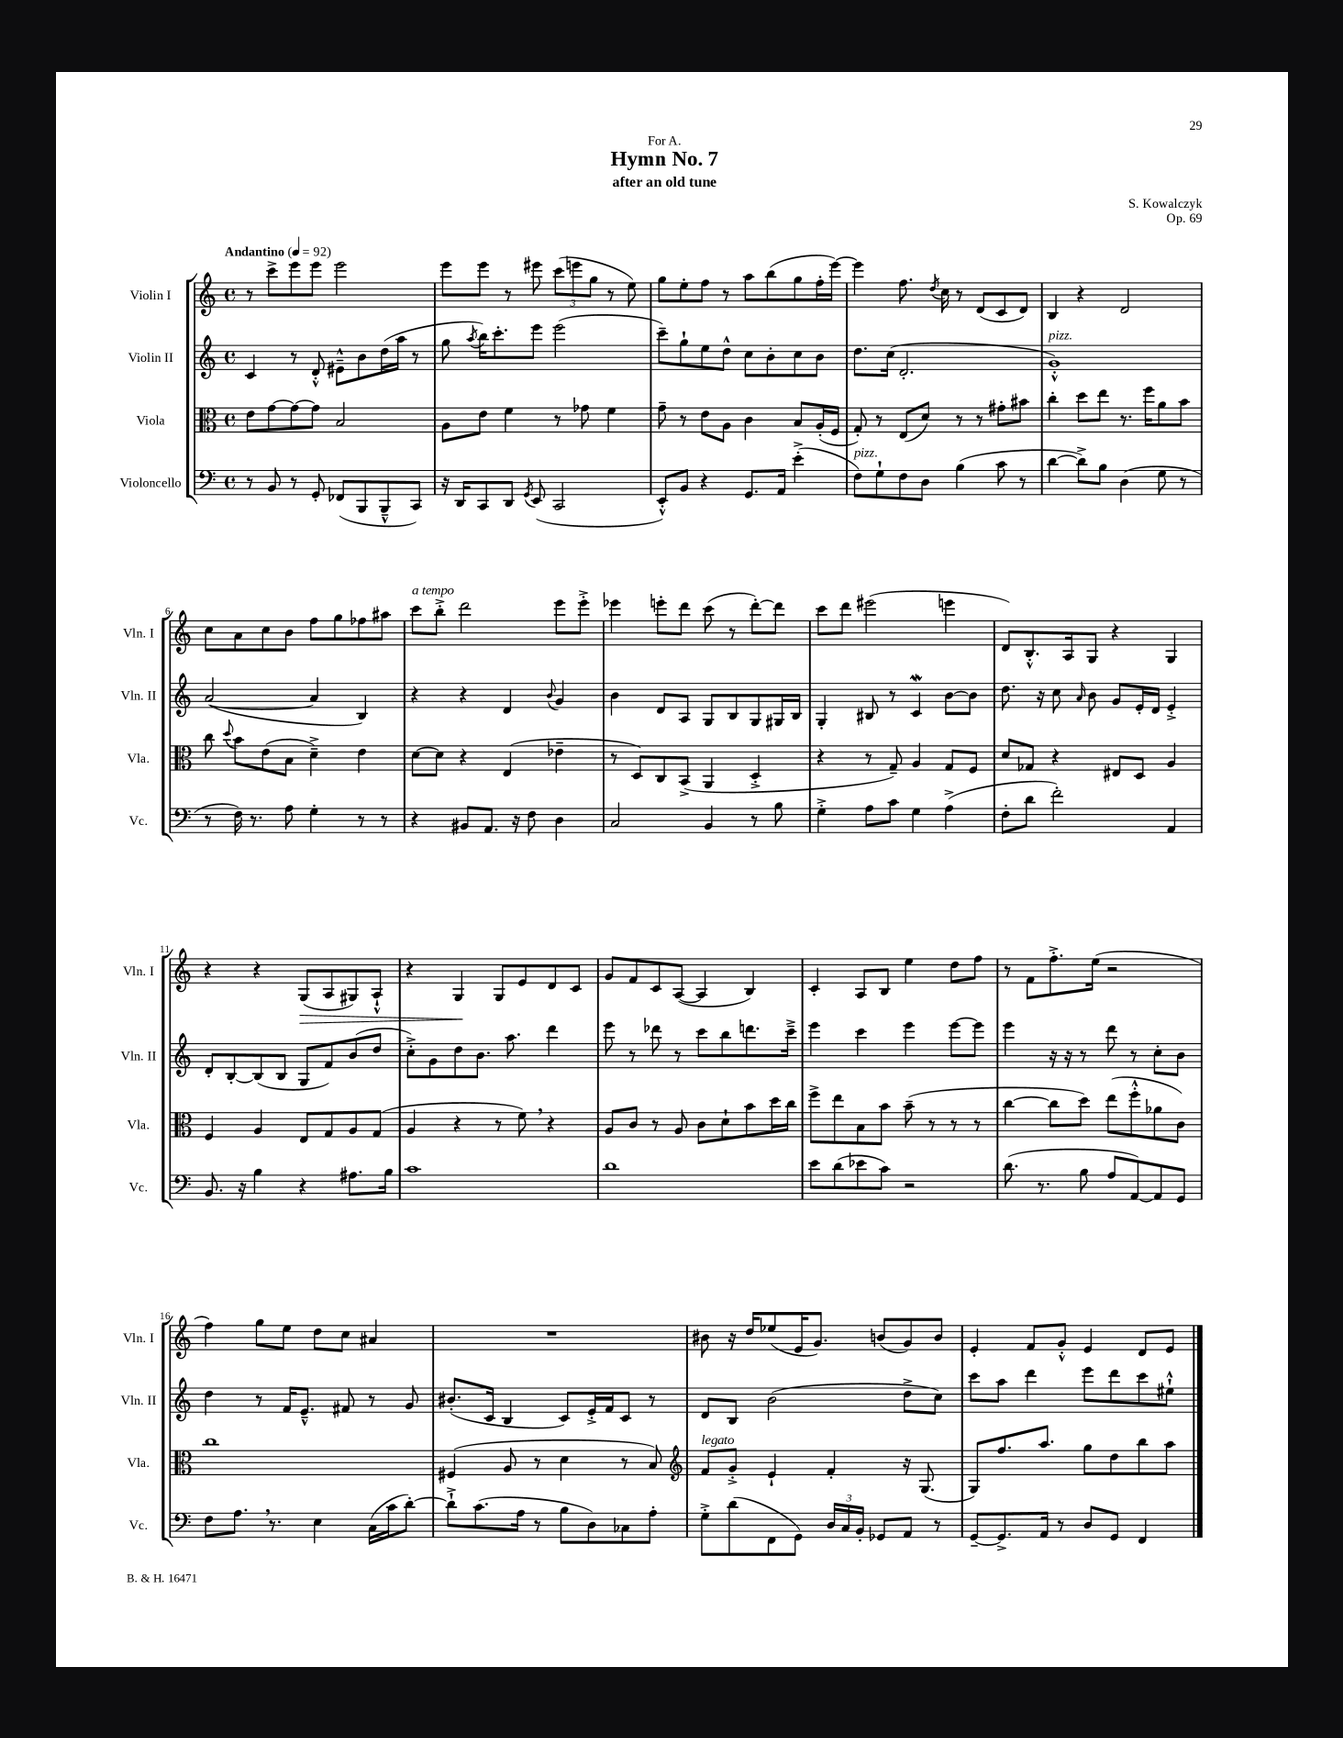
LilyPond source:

\header { title = "Hymn No. 7" composer = "S. Kowalczyk" subtitle = "after an old tune" dedication = "For A." opus = "Op. 69" }
<<
\new StaffGroup <<
\new Staff = "s0" \with { instrumentName = "Violin I" shortInstrumentName = "Vln. I" } {
    \clef treble \key c \major \defaultTimeSignature \time 4/4 \tempo "Andantino" 4 = 92
    \autoBeamOff r8 c'''8[-> e'''8 e'''8] e'''2 |
    e'''8[ e'''8] r8 eis'''8 \tuplet 3/2 { c'''8[( e'''8 g''8] } r8 e''8) |
    g''8[ e''8-. f''8] r8 a''8[ b''8( g''8 f''16-. e'''16]~) |
    e'''4 f''8. \acciaccatura { d''8 } c''16 r8 d'8[( c'8 d'8]) |
    b4 r4 d'2 |
    c''8[ a'8 c''8 b'8] f''8[ g''8 fes''8 ais''8] |
    c'''8[^\markup { \italic "a tempo" } b''8]-.-> d'''2 e'''8[ e'''8]-.-> |
    ees'''4 e'''8[-. d'''8] c'''8( r8 d'''8[~-.) d'''8] |
    c'''8[ d'''8] eis'''2( e'''4 |
    d'8[) b8.-.-^ a16 g8] r4 g4 |
    r4 r4 g8[\>( a8 gis8) a8]-!-^ |
    r4 g4\! g8[ e'8 d'8 c'8] |
    g'8[ f'8 c'8 a8]~( a4 b4) |
    c'4-. a8[ b8] e''4 d''8[ f''8] |
    r8 f'8[ f''8.-.-> e''16]( r2 |
    f''4) g''8[ e''8] d''8[ c''8] ais'4 |
    R1 |
    bis'8 r16 d''16[ ees''8( e'16 g'8.]) b'8[( g'8) b'8] |
    e'4-. f'8[ g'8]-.-^ e'4 d'8[ e'8] \bar "|." |
}
\new Staff = "s1" \with { instrumentName = "Violin II" shortInstrumentName = "Vln. II" } {
    \clef treble \key c \major \defaultTimeSignature \time 4/4
    \autoBeamOff c'4 r8 d'8-.-^ eis'8[---^ b'8 d''16( a''16] r8 |
    g''8 \acciaccatura { a''8 } b''16[) c'''8.-. e'''8] e'''2( |
    c'''8[--) g''8-! e''8 d''8]-^ c''8[ b'8-. c''8 b'8] |
    d''8.[ c''16]( d'2.-. |
    g'1-.-^^\markup { \italic "pizz." }) |
    a'2~( a'4 b4) |
    r4 r4 d'4 \appoggiatura { b'8 } g'4 |
    b'4 d'8[ a8] g8[ b8 g8 gis16 b16] |
    g4-. bis8 r8 c'4\mordent b'8[~ b'8] |
    d''8. r16 c''8 \grace { a'16 } b'8 g'8[ e'16-. d'16] e'4-.-> |
    d'8[-. b8~-. b8( b8] g8[ f'8) b'8( d''8] |
    c''8[-.->) g'8 d''8 b'8.] a''8. d'''4 |
    e'''8 r8 des'''8 r8 c'''8[ b''8 d'''8. c'''16]---> |
    e'''4 c'''4 e'''4 e'''8[~ e'''8] |
    e'''4 r16 r16 r8 d'''8 r8 c''8[-. b'8] |
    d''4 r8 f'16[ e'8.]---^ fis'8 r8 g'8 |
    bis'8.[-.( c'16] b4 c'8[) e'16-.-> f'16 c'8] r8 |
    d'8[ b8] b'2( d''8[-> c''8]) |
    c'''8[ a''8] d'''4 e'''8[ d'''8 c'''8 eis''8]-!-^ \bar "|." |
}
\new Staff = "s2" \with { instrumentName = "Viola" shortInstrumentName = "Vla." } {
    \clef alto \key c \major \defaultTimeSignature \time 4/4
    \autoBeamOff e'8[ g'8~ g'8~ g'8] b2 |
    a8[ e'8] f'4 r8 ges'8 f'4 |
    g'8-- r8 e'8[ a8] c'4 b8[ a16-.( f16] |
    g8-.) r8 e8[( d'8]) r8 r8 gis'8[-. bis'8] |
    c''4-. d''8[ e''8] r8. f''16[ a'8 b'8] |
    c''8 \appoggiatura { d''8 } b'8[ e'8( b8] d'4--->) e'4 |
    d'8[~ d'8] r4 e4( ees'4-- |
    r8 d8[) c8 b,8]->( a,4 d4-.-> |
    r4 r8 g8--) a4 g8[ f8] |
    d'8[ ges8] r4 eis8[ d8] a4 |
    f4 a4 e8[ g8 a8 g8]( |
    a4 r4 r8 f'8) \breathe r4 |
    a8[ c'8] r8 a8 c'8[ d'8-! b'8 d''16 c''16] |
    f''8[-> e''8 b8 b'8] b'8--( r8 r8 r8 |
    c''4~ c''8[ d''8]) e''8[( f''8-.-^ aes'8 c'8]) |
    c''1 |
    fis4( a8 r8 d'4 r8 b8) |
    \clef treble f'8[^\markup { \italic "legato" } g'8]-.-> e'4-! f'4-. r16 g8.( |
    g8[) f''8. a''8.] g''8[ d''8 b''8 a''8] \bar "|." |
}
\new Staff = "s3" \with { instrumentName = "Violoncello" shortInstrumentName = "Vc." } {
    \clef bass \key c \major \defaultTimeSignature \time 4/4
    \autoBeamOff r8 b,8 r8 g,8-. fes,8[( b,,8 b,,8---^ c,8]) |
    r16 d,16[ c,8 d,8] \acciaccatura { g,8 } e,8( c,2 |
    e,8[-.-^) b,8] r4 g,8.[ a,16] e'4-.->( |
    f8[^\markup { \italic "pizz." }) g8-! f8 d8] b4( c'8 r8 |
    d'4~ d'8[->) b8] d4( g8 r8 |
    r8 f16) r8. a8 g4-. r8 r8 |
    r4 bis,8[ a,8.] r16 f8 d4 |
    c2 b,4 r8 b8 |
    g4-.-> a8[ c'8] g4 a4->( |
    f8[-. d'8] f'2-.) a,4 |
    b,8. r16 b4 r4 ais8.[ b16] |
    c'1 |
    d'1 |
    e'8[ d'8( ees'8 c'8]) r2 |
    d'8.( r8. b8 a8[ a,8~) a,8 g,8] |
    f8[ a8.] \breathe r8. e4 c16[( c'16 d'8]~-.) |
    d'8[-!-> c'8.( a16] r8 b8[ d8) ces8 a8]-. |
    g8[-.-> d'8( f,8 g,8]) \tuplet 3/2 { d16[ c16 b,16]-. } ges,8[ a,8] r8 |
    g,8[~-- g,8.-> a,16] r8 d8[ g,8] f,4 \bar "|." |
}
>>
>>
